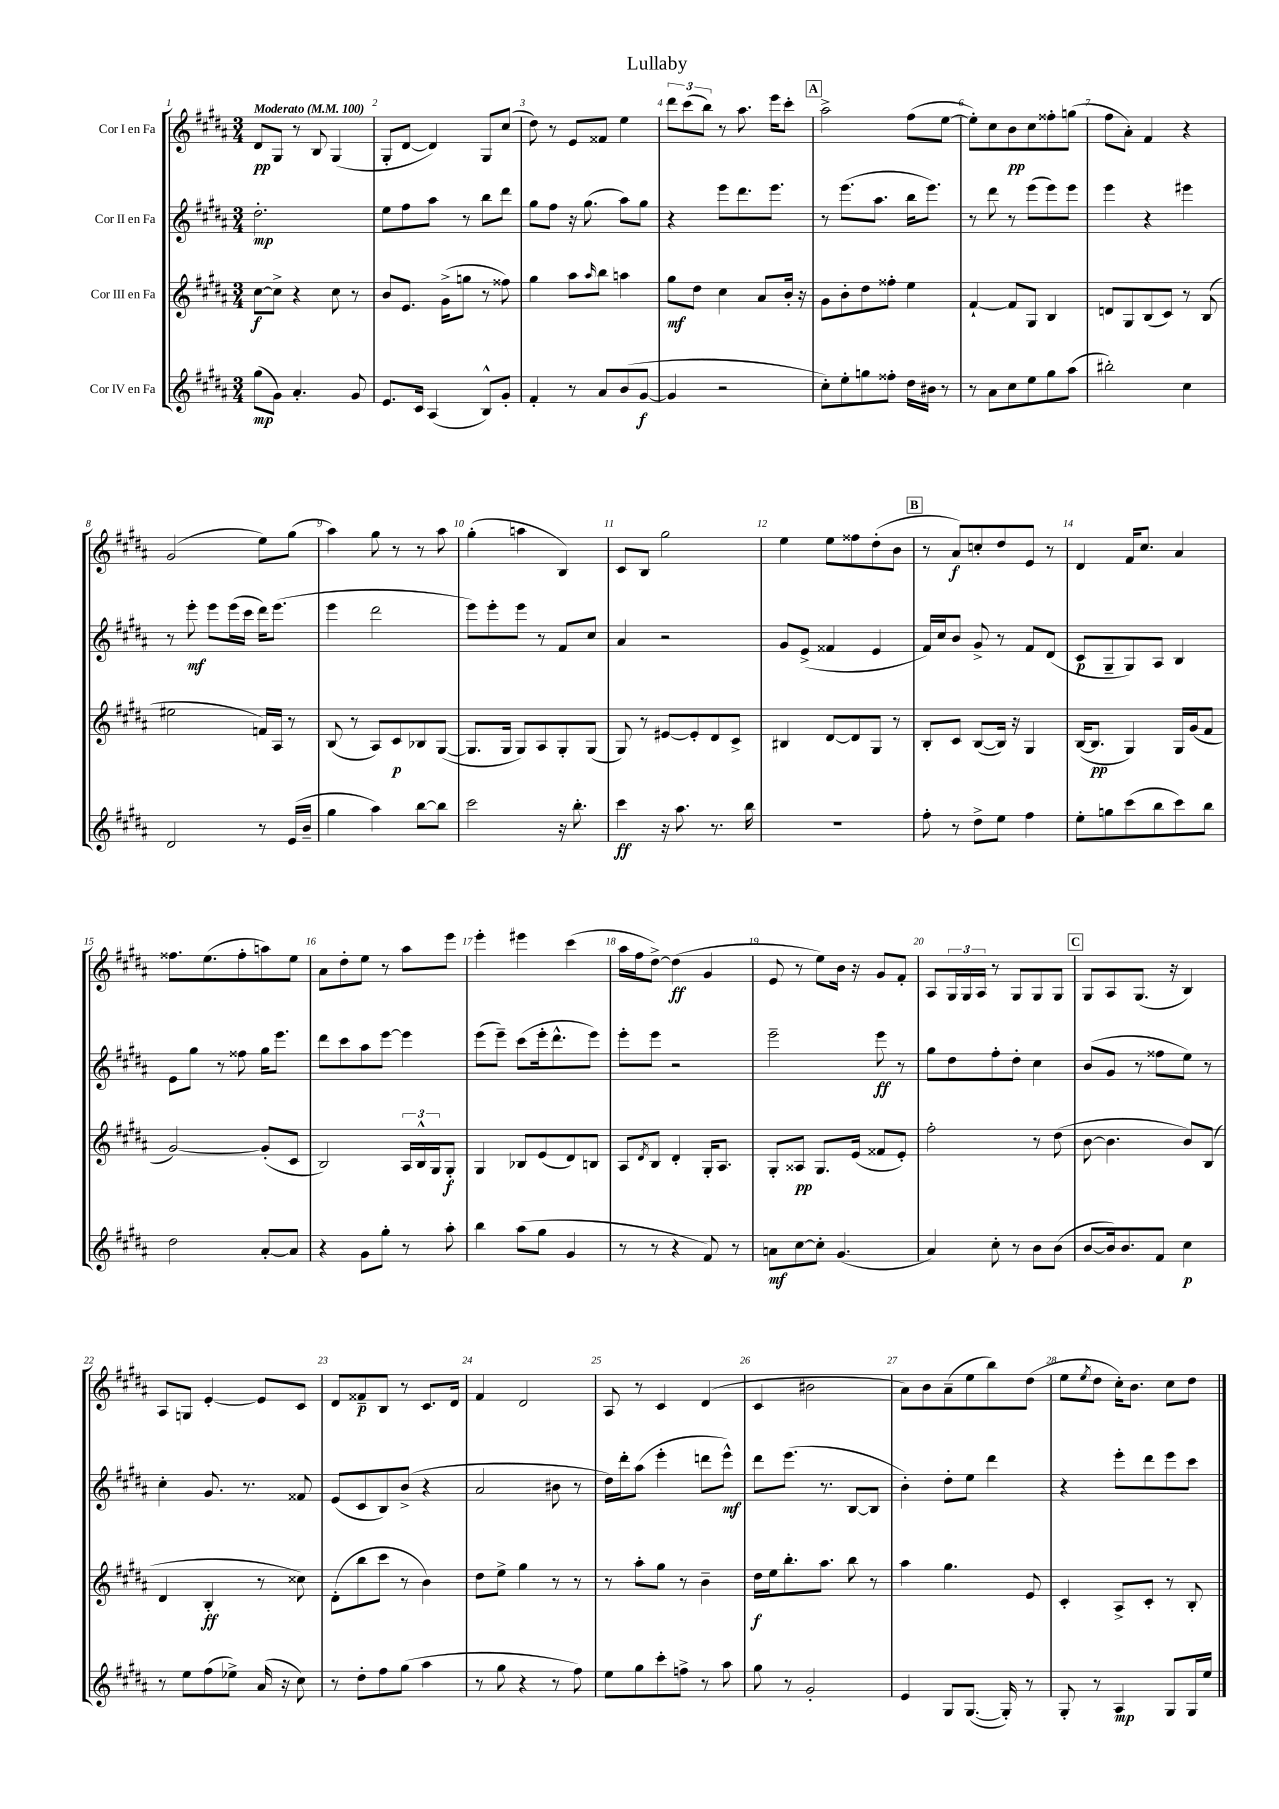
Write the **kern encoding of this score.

**kern	**kern	**kern	**kern
*staff4	*staff3	*staff2	*staff1
*clefG2	*clefG2	*clefG2	*clefG2
*k[f#c#g#d#a#]	*k[f#c#g#d#a#]	*k[f#c#g#d#a#]	*k[f#c#g#d#a#]
*M3/4	*M3/4	*M3/4	*M3/4
*MM100	*MM100	*MM100	*MM100
(8gg#\L	[8cc#\L	2.dd#'\	8d#/L
8g#\J)	8cc#^\]J	.	8G#/J
4.a#'/	4r	.	8r
.	.	.	8B/
.	8cc#\	.	(4G#/
8g#/	8r	.	.
=	=	=	=
8.e/L	8b/L	8ee\L	8G#'/L
.	8.e/J	8ff#\	[8d#/J
16c#/Jk	.	.	.
(4A#/	.	8aa#\J	4d#/])
.	(16g#^\LK	.	.
.	8gg\J	8r	.
8B^^/L)	8r	8bb\L	8G#/L
8g#'/J	8ff##\)	8ddd#\J	(8cc#/J
=	=	=	=
4f#'/	4gg#\	8gg#\L	8dd#\)
.	.	8ff#\J	8r
8r	8aa#\L	16r	8e/L
.	.	(8.gg#\	.
.	16qqaa#/	.	.
8a#/L	8bb\J	.	8f##/J
(8b/	4aa\	8aa#\L)	4ee\
[8g#/J	.	8gg#\J	.
=	=	=	=
4g#/]	8gg#\L	4r	12ddd#\L
.	.	.	(12ccc#\
.	8dd#\J	.	.
.	.	.	12bb\J)
2r	4cc#\	8eee\L	8r
.	.	8.ddd#\	8.aa#\
.	8a#/L	.	.
.	.	8.eee\J	16eee\LK
.	16b'/Jk	.	8ccc#'\J
.	16r	.	.
=	=	=	=
8cc#'\L)	8g#\L	8r	2aa#^\
8ee'\	8b'\	(8.eee\L	.
8gg\	8dd#\	.	.
.	.	8.aa#\J	.
8ff##'\J	8ff##'\J	.	.
16dd#\LL	4ee\	16bb\LK	(8ff#\L
16b#\JJ	.	8.eee\J)	.
8r	.	.	[8ee\J
=	=	=	=
8r	[4f#`/	8r	8ee'\]L)
8a#\L	.	8ddd#\	8cc#\
8cc#\	8f#/]L	8r	8b\
8ee\	8G#/J	(8eee\L	8cc#\
8gg#\	4B/	8eee\)	8ff##'\
(8aa#\J	.	8eee\J	(8gg\J
=	=	=	=
2bb#'\)	8d/L	4eee\	8ff#\L
.	8G#/	.	8a#'\J)
.	(8B/	4r	4f#/
.	8c#/J)	.	.
4cc#\	8r	4eee#\	4r
.	(8B/	.	.
=	=	=	=
2d#/	2ee#\	8r	(2g#/
.	.	8eee'\	.
.	.	8eee\L	.
.	.	(16eee\L	.
.	.	16ccc#\JJ	.
8r	16f/LL)	16ddd#\LK)	8ee\L)
.	16A#/JJ	(8.eee\J	.
(16e/LL	8r	.	(8gg#\J
16b~/JJ	.	.	.
=	=	=	=
4gg#\	(8B/	4eee\	4aa#\)
.	8r	.	.
4aa#\)	8A#/L)	2ddd#\	8gg#\
.	8c#/	.	8r
[8bb\L	8B-/	.	8r
8bb\]J	([8G#/J	.	8aa#\
=	=	=	=
2ccc#\	8.G#/]L	8eee\L)	(4gg#'\
.	.	8eee'\	.
.	16G#/Jk	.	.
.	8G#/L)	8eee\J	4aa\
.	8A#/	8r	.
16r	8G#'/	8f#/L	4B/)
8.bb'\	.	.	.
.	(8G#/J	8cc#/J	.
=	=	=	=
4ccc#\	8G#/)	4a#/	8c#/L
.	8r	.	8B/J
16r	[8e#/L	2r	2gg#\
8.aa#\	.	.	.
.	8e#'/]	.	.
8.r	8d#/	.	.
.	8c#^/J	.	.
16bb\	.	.	.
=	=	=	=
2.r	4B#/	8g#/L	4ee\
.	.	(8e^/J	.
.	[8d#/L	4f##/	8ee\L
.	8d#/]	.	8ff##\
.	8G#/J	4e/	(8dd#'\
.	8r	.	8b\J
=	=	=	=
8ff#'\	8B'/L	16f#/LL)	8r
.	.	16cc#/J	.
8r	8c#/J	8b/J	8a#/L)
8dd#^\L	([8B/L	8g#^/	8cc'/
8ee\J	16B/]Jk)	8r	8dd#/
.	16r	.	.
4ff#\	4G#/	8f#/L	8e/J
.	.	(8d#/J	8r
=	=	=	=
8ee'\L	([16B/LK	8c#/L	4d#/
.	8.B/]J	.	.
8gg\	.	8G#~/	.
(8ccc#\	4G#/)	8G#/)	16f#/LK
.	.	.	8.cc#/J
8bb\	.	8A#/J	.
8ccc#\)	16G#/LL	4B/	4a#/
.	(16g#/J	.	.
8bb\J	8f#/J	.	.
=	=	=	=
2dd#\	[2g#/)	8e\L	8.ff##\L
.	.	8gg#\J	.
.	.	.	(8.ee\
.	.	8r	.
.	.	8ff##\	8ff##'\
[8a#'/L	(8g#'/]L	16gg#\LK	8aa\)
.	.	8.eee\J	.
8a#/]J	8c#/J	.	8ee\J
=	=	=	=
4r	2B/)	8ddd#\L	8a#\L
.	.	8ccc#\	8dd#'\
8g#\L	.	8aa#\	8ee\J
8gg#'\J	.	[8eee\J	8r
8r	24A#/LL	4eee\]	8aa#\L
.	24B^^/	.	.
.	24G#/J	.	.
8aa#'\	8G#'/J	.	8eee\J
=	=	=	=
4bb\	4G#/	(8eee\L	4eee'\
.	.	8eee~\J)	.
(8aa#\L	8B-/L	(8ccc#\L	4eee#\
8gg#\J	(8e/	16eee'\k	.
.	.	8.ddd#^^\	.
4g#/	8d#/)	.	(4ccc#\
.	8B/J	8eee\J)	.
=	=	=	=
8r	8A#/L	8eee'\L	16aa#\LL
.	.	.	16ff#\J
.	8qd#/	.	.
8r	8B/J	8eee\J	[8dd#^\J)
4r	4d#'/	2r	(4dd#\]
8f#/)	16G#'/LK	.	4g#/
.	8.A#/J	.	.
8r	.	.	.
=	=	=	=
8a\L	8G#'/L	2eee~\	8e/
[8cc#\	8A##/J	.	8r
8cc#'\]J	8.G#/L	.	8ee\L)
(4.g#/	.	.	16b\Jk
.	(16e/Jk	.	16r
.	8f##/L	8eee\	8g#/L
.	8e'/J)	8r	8f#'/J
=	=	=	=
4a#/)	2ff#'\	8gg#\L	8A#/L
.	.	8dd#\	24G#/L
.	.	.	24G#/
.	.	.	24A#/JJ
8cc#'\	.	8ff#'\	8r
8r	.	8dd#'\J	8G#/L
8b\L	8r	4cc#\	8G#/
(8b\J	(8dd#\	.	8G#/J
=	=	=	=
[8b/L	[8b\	(8b/L	8G#/L
16b/]k)	4.b\]	8g#/J	8A#/
8.b/	.	.	.
.	.	8r	(8.G#/J
8f#/J	.	8ff##\L	.
.	.	.	16r
4cc#\	8b/L)	8ee\J)	4B/)
.	(8B/J	8r	.
=	=	=	=
8r	4d#/	4cc#'\	8A#/L
8ee\L	.	.	8G/J
(8ff#\	4B'/	8.g#/	[4e'/
8ee-^\J)	.	.	.
.	.	8.r	.
(16a#/	8r	.	8e/]L
16r	.	.	.
8cc#\)	8cc##\)	8f##/	8c#/J
=	=	=	=
8r	(8d#'\L	(8e/L	8d#/L
8dd#'\L	8bb\	8c#/	8f##~/
8ff#\	8ccc#\J	8B/)	8B/J
(8gg#\J	8r	(8b^/J	8r
4aa#\	4b\)	4r	8.c#/L
.	.	.	16d#/Jk
=	=	=	=
8r	8dd#\L	2a#/	4f#/
8gg#\	8ee^\J	.	.
4r	4gg#\	.	2d#/
8r	8r	8b#\	.
8ff#\)	8r	8r	.
=	=	=	=
8ee\L	8r	16dd#\LL)	8A#/
.	.	16ddd#'\J	.
8gg#\	8aa#'\L	(8aa#\J	8r
8ccc#'\	8gg#\J	4eee'\	4c#/
8ff^\J	8r	.	.
8r	4b~\	8ddd\L	(4d#/
8aa#\	.	8eee^^\J)	.
=	=	=	=
8gg#\	16dd#\LL	8ddd#\L	4c#/
.	16ee\J	.	.
8r	8.bb'\	(8.eee\J	.
2g#'/	.	.	2b#\
.	8.aa#\J	8.r	.
.	8bb\	[8B/L	.
.	8r	8B/]J	.
=	=	=	=
4e/	4aa#\	4b'\)	8a#\L)
.	.	.	8b\
8G#/L	4.gg#\	8dd#'\L	(8a#~\
([8.G#/J	.	8ee\J	8ee\
.	.	4ddd#\	8bb\)
16G#'/])	.	.	.
8r	8e/	.	(8dd#\J
=	=	=	=
8G#'/	4c#'/	4r	8ee\L
.	.	.	8qee/
8r	.	.	8dd#\J
4A#/	8A#^/L	8eee'\L	16cc#'\LK)
.	.	.	8.b\J
.	8c#'/J	8ddd#\	.
8G#/L	8r	8eee\	8cc#\L
16G#/L	8B'/	8ccc#\J	8dd#\J
16ee/JJ	.	.	.
==	==	==	==
*-	*-	*-	*-
